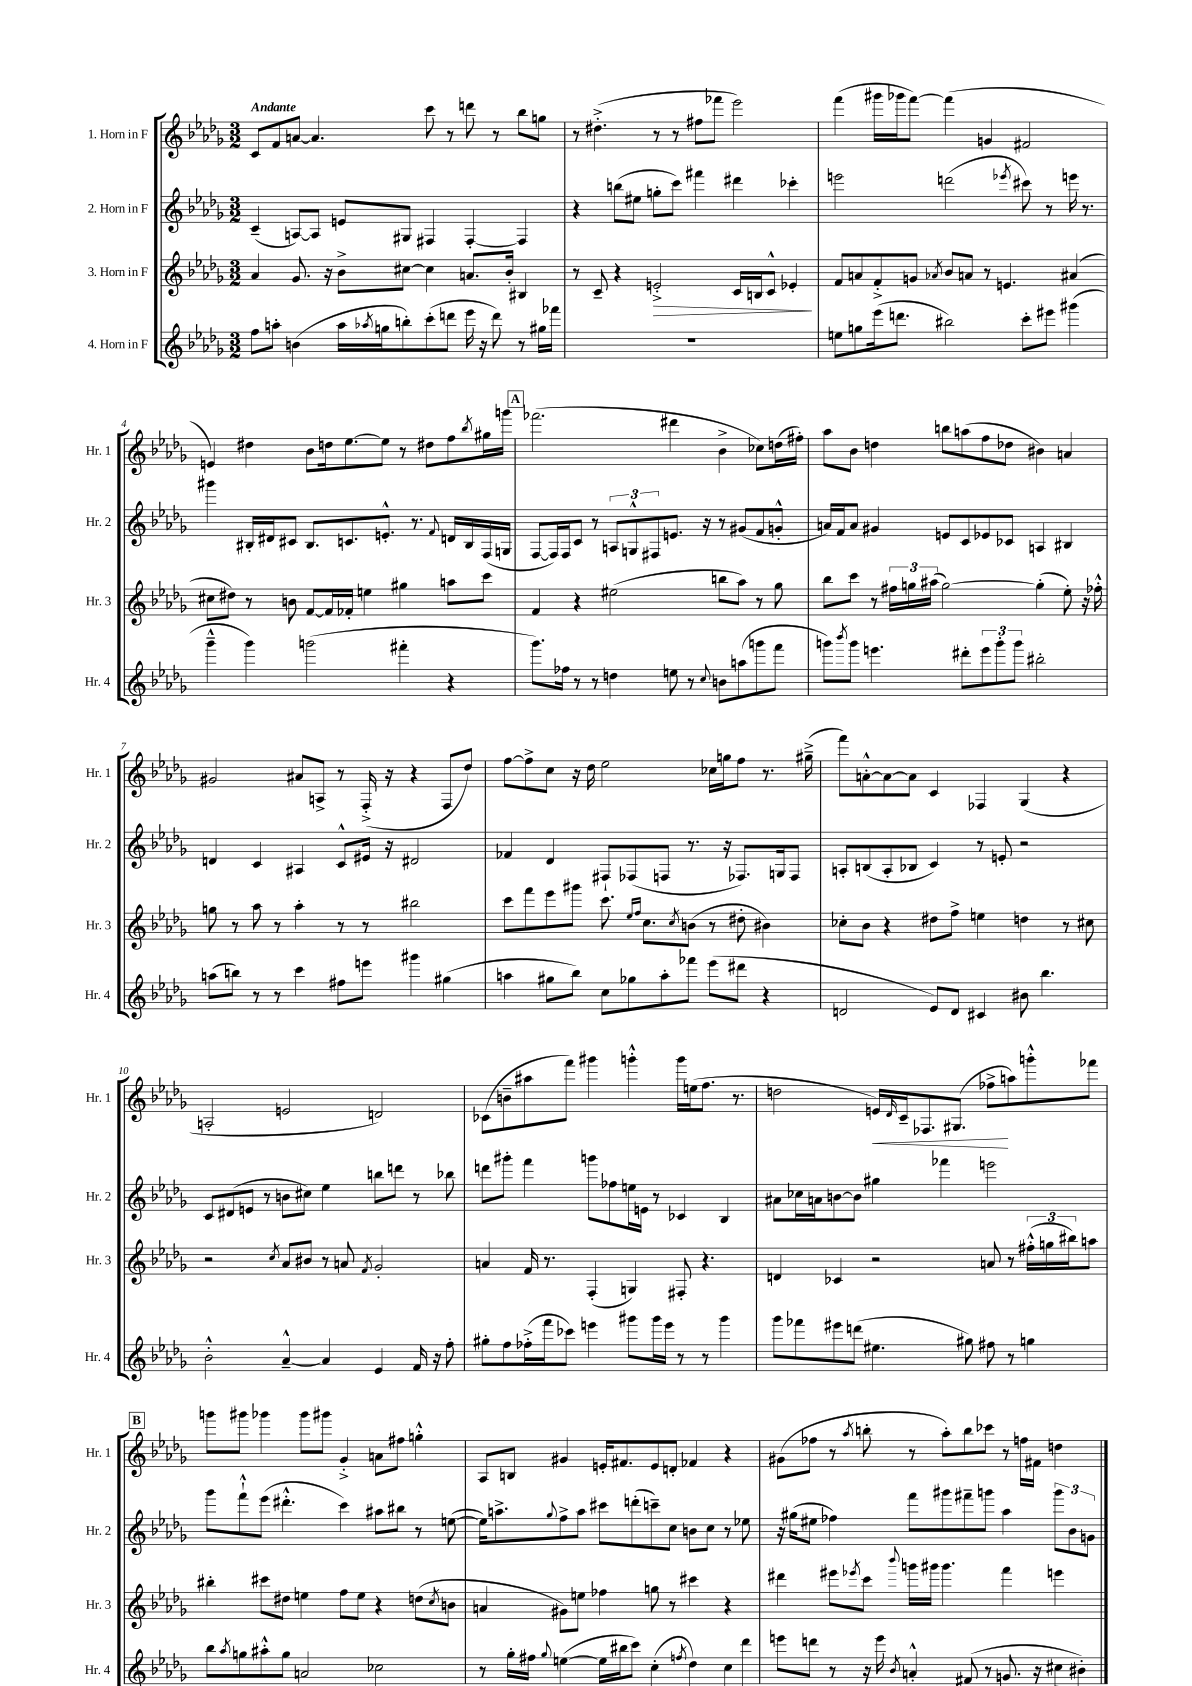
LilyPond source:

<<
\new StaffGroup <<
\new Staff = "s0" \with { instrumentName = "1. Horn in F" shortInstrumentName = "Hr. 1" } {
    \clef treble \key des \major \numericTimeSignature \time 3/2 \tempo "Andante"
    c'8 f'8 a'8~ a'4. c'''8 r8 d'''8 r8 bes''8 g''8 |
    r8 dis''4.-.->( r8 r8 fis''8 fes'''8 ees'''2) |
    f'''4( gis'''16 ges'''16 f'''8~) f'''4( g'4 fis'2 |
    e'4) dis''4 bes'8 d''16 ees''8.~ ees''8 r8 dis''8 f''8 \acciaccatura { bes''8 } gis''16 g'''16 |
    \mark \markup { \box "A" } fes'''2.( dis'''4 bes'4-> ces''8) d''16( fis''16-.) |
    aes''8 bes'8 d''4 b''8 a''8( f''8 des''8 bis'4) a'4 |
    gis'2 ais'8 a8-> r8 f16-.->( r16 r4 f8 des''8) |
    f''8~ f''8-> c''8 r16 des''16 ees''2 ces''16 g''16 f''8 r8. gis''16--->( |
    f'''8) a'8~-.-^ a'8~ a'8 c'4 fes4 ges4( r4 |
    a2-. e'2 d'2) |
    ces'8( b'8-- ais''8 f'''8) gis'''4 g'''4-.-^ g'''16 e''16( f''8. r8. |
    d''2 e'16\<) \grace { des'16 } c'16-- fes8. gis8.( fes''8->\! a''8) g'''8-.-^ fes'''8 |
    \mark \markup { \box "B" } g'''8 gis'''8 ges'''4 ges'''8 gis'''8 ges'4-.-> a'8 fis''8 g''4-.-^ |
    aes8 b8 gis'4 e'16-. fis'8. e'8 d'8-. fes'4 r4 |
    gis'8( fes''8 r8 \acciaccatura { aes''8 } b''8-. r8 aes''8-.) b''8 ces'''8 r8 f''16 fis'16 d''4 \bar "|." |
}
\new Staff = "s1" \with { instrumentName = "2. Horn in F" shortInstrumentName = "Hr. 2" } {
    \clef treble \key des \major \numericTimeSignature \time 3/2
    c'4--( a8~) a8 e'8 gis8 fis4 fis4~-. fis4 |
    r4 b''8( eis''8 g''8-. c'''8) fis'''4 dis'''4 ces'''4-. |
    e'''2 d'''2( \acciaccatura { ees'''8 } cis'''8) r8 e'''16 r8. |
    gis'''4 bis16-. dis'16 cis'8 bis8. c'8. e'8.-.-^ r8. \appoggiatura { f'8 } d'16 bis16 f16( g16 |
    \mark \markup { \box "A" } f8~ f16) f16 c'8 r8 \tuplet 3/2 { a8 g8-^ fis8 } e'8. r16 r8 gis'8( f'8 g'8-.-^ |
    a'16) f'16 a'8 gis'4 e'8 c'8 ees'8 ces'8 a4 bis4 |
    d'4 c'4 ais4 c'8-^ eis'16 r16 dis'2 |
    fes'4 des'4 fis8-! fes8( f8 r8. r16 fes8.) g16 fes8 |
    a8-. b8( a8-. bes8 c'4) r8 e'8-. r2 |
    c'8 dis'8( e'8 r8 b'8 cis''8) ees''4 b''8 d'''8 r8 bes''8 |
    d'''8 gis'''8-. f'''4 g'''8 fes''8 e''16 e'16 r8 ces'4 bes4 |
    ais'8 ces''16 a'16 b'8~ b'8 gis''4 fes'''4 e'''2 |
    \mark \markup { \box "B" } ges'''8 f'''8-!-^ ees'''8( dis'''4.-.-^ c'''4) ais''8 bis''8 r8 e''8~( |
    e''16) a''8.-> \appoggiatura { ges''8 } f''8-> a''8 cis'''8 d'''8-.( c'''8--) c''8 b'8 c''8 r8 ees''8 |
    r16 gis''16( eis''8 fes''4) f'''8 gis'''8 fis'''8-- g'''8 aes''4 \tuplet 3/2 { g'''8 bes'8 g'8 } \bar "|." |
}
\new Staff = "s2" \with { instrumentName = "3. Horn in F" shortInstrumentName = "Hr. 3" } {
    \clef treble \key des \major \numericTimeSignature \time 3/2
    aes'4 ges'8. r16 bes'8-> cis''8~ cis''4 a'8. bes'16-. bis4 |
    r8 c'8-- r4 e'2-.->\> c'16 b16 c'8-^ ees'4-.\! |
    f'8 a'8 f'8-.-> g'8 \acciaccatura { aes'8 } bes'8 a'8 r8 e'4. ais'4( |
    cis''8 dis''8) r8 b'8 f'8~ f'16 fes'16-. e''4 gis''4 a''8 c'''8 |
    \mark \markup { \box "A" } f'4 r4 eis''2( b''8 aes''8) r8 ges''8 |
    bes''8 c'''8 r8 \tuplet 3/2 { fis''16 g''16 ais''16( } g''2~) g''4-.( ees''8-.) r16 fes''16-.-^ |
    g''8 r8 aes''8 r8 aes''4-. r8 r8 bis''2 |
    c'''8 f'''8 ees'''8 gis'''8 c'''8. \grace { ees''16 f''16 } c''8. \acciaccatura { c''8 } b'8( r8 dis''8-. bis'4) |
    ces''8-. bes'8 r4 dis''8 f''8-> e''4 d''4 r8 cis''8 |
    r2 \acciaccatura { c''8 } aes'8 bis'8 r8 a'8 \acciaccatura { f'8 } ges'2-. |
    a'4 f'16 r8. f4-.( g4) fis8-. r4. |
    d'4 ces'4 r2 a'8 r8 \tuplet 3/2 { fis''16-.-^( g''16 bis''16) } a''8 |
    \mark \markup { \box "B" } bis''4-. cis'''8 dis''8 e''4 f''8 e''8 r4 d''8( \acciaccatura { c''8 } b'8 |
    a'4 gis'8) e''8 fes''4 g''8 r8 cis'''4 r4 |
    dis'''4 eis'''8 \acciaccatura { ees'''8 } c'''8 \appoggiatura { bes'''8 } g'''16 gis'''16 gis'''4. f'''4 e'''4 \bar "|." |
}
\new Staff = "s3" \with { instrumentName = "4. Horn in F" shortInstrumentName = "Hr. 4" } {
    \clef treble \key des \major \numericTimeSignature \time 3/2
    f''8 a''8-. b'4( a''16 \acciaccatura { aes''8 } g''16 b''8-.) c'''8-.( d'''8 ees'''16 r16 d'''8) r8 gis''16 fes'''16 |
    R1. |
    e''8 g''8 ees'''16( d'''8. bis''2) c'''8-. eis'''8 gis'''4( |
    ges'''4---^ ges'''4) g'''2( fis'''4-. r4 |
    \mark \markup { \box "A" } ges'''8.) fes''16 r8 r8 d''4 e''8 r8 \appoggiatura { c''8 } b'8 a''8( g'''8 f'''8 |
    g'''8) \acciaccatura { bes'''8 } g'''8 e'''4. dis'''8-. \tuplet 3/2 { e'''8 g'''8-. g'''8 } bis''2-. |
    a''8( b''8) r8 r8 c'''4 fis''8 e'''8 gis'''4 gis''4( |
    a''4 gis''8 bes''8) c''8 ges''8 a''8-. fes'''8 ees'''8( dis'''8 r4 |
    d'2 ees'8) d'8 cis'4 bis'8 bes''4. |
    bes'2-.-^ aes'4~---^ aes'4 ees'4 f'16 r16 f''8-. |
    gis''8-. f''8 fes''16-.->( f'''16 ces'''8) e'''4 gis'''8 gis'''16 e'''16 r8 r8 gis'''4 |
    ges'''8 fes'''8 eis'''8 d'''8( eis''4. gis''8) fis''8 r8 g''4 |
    \mark \markup { \box "B" } bes''8 \acciaccatura { aes''8 } g''8 ais''8-.-^ g''8 a'2 ces''2 |
    r8 ges''16-. fis''16 \appoggiatura { ges''8 } e''4~( e''16 bis''16 c'''8) c''4-.( \acciaccatura { f''8 } des''4) c''8 des'''8 |
    e'''8 d'''8 r8 r16 e'''16 \acciaccatura { bes'8 } a'4-.-^ fis'8( r8 g'8. r16 cis''8 bis'8-.) \bar "|." |
}
>>
>>
